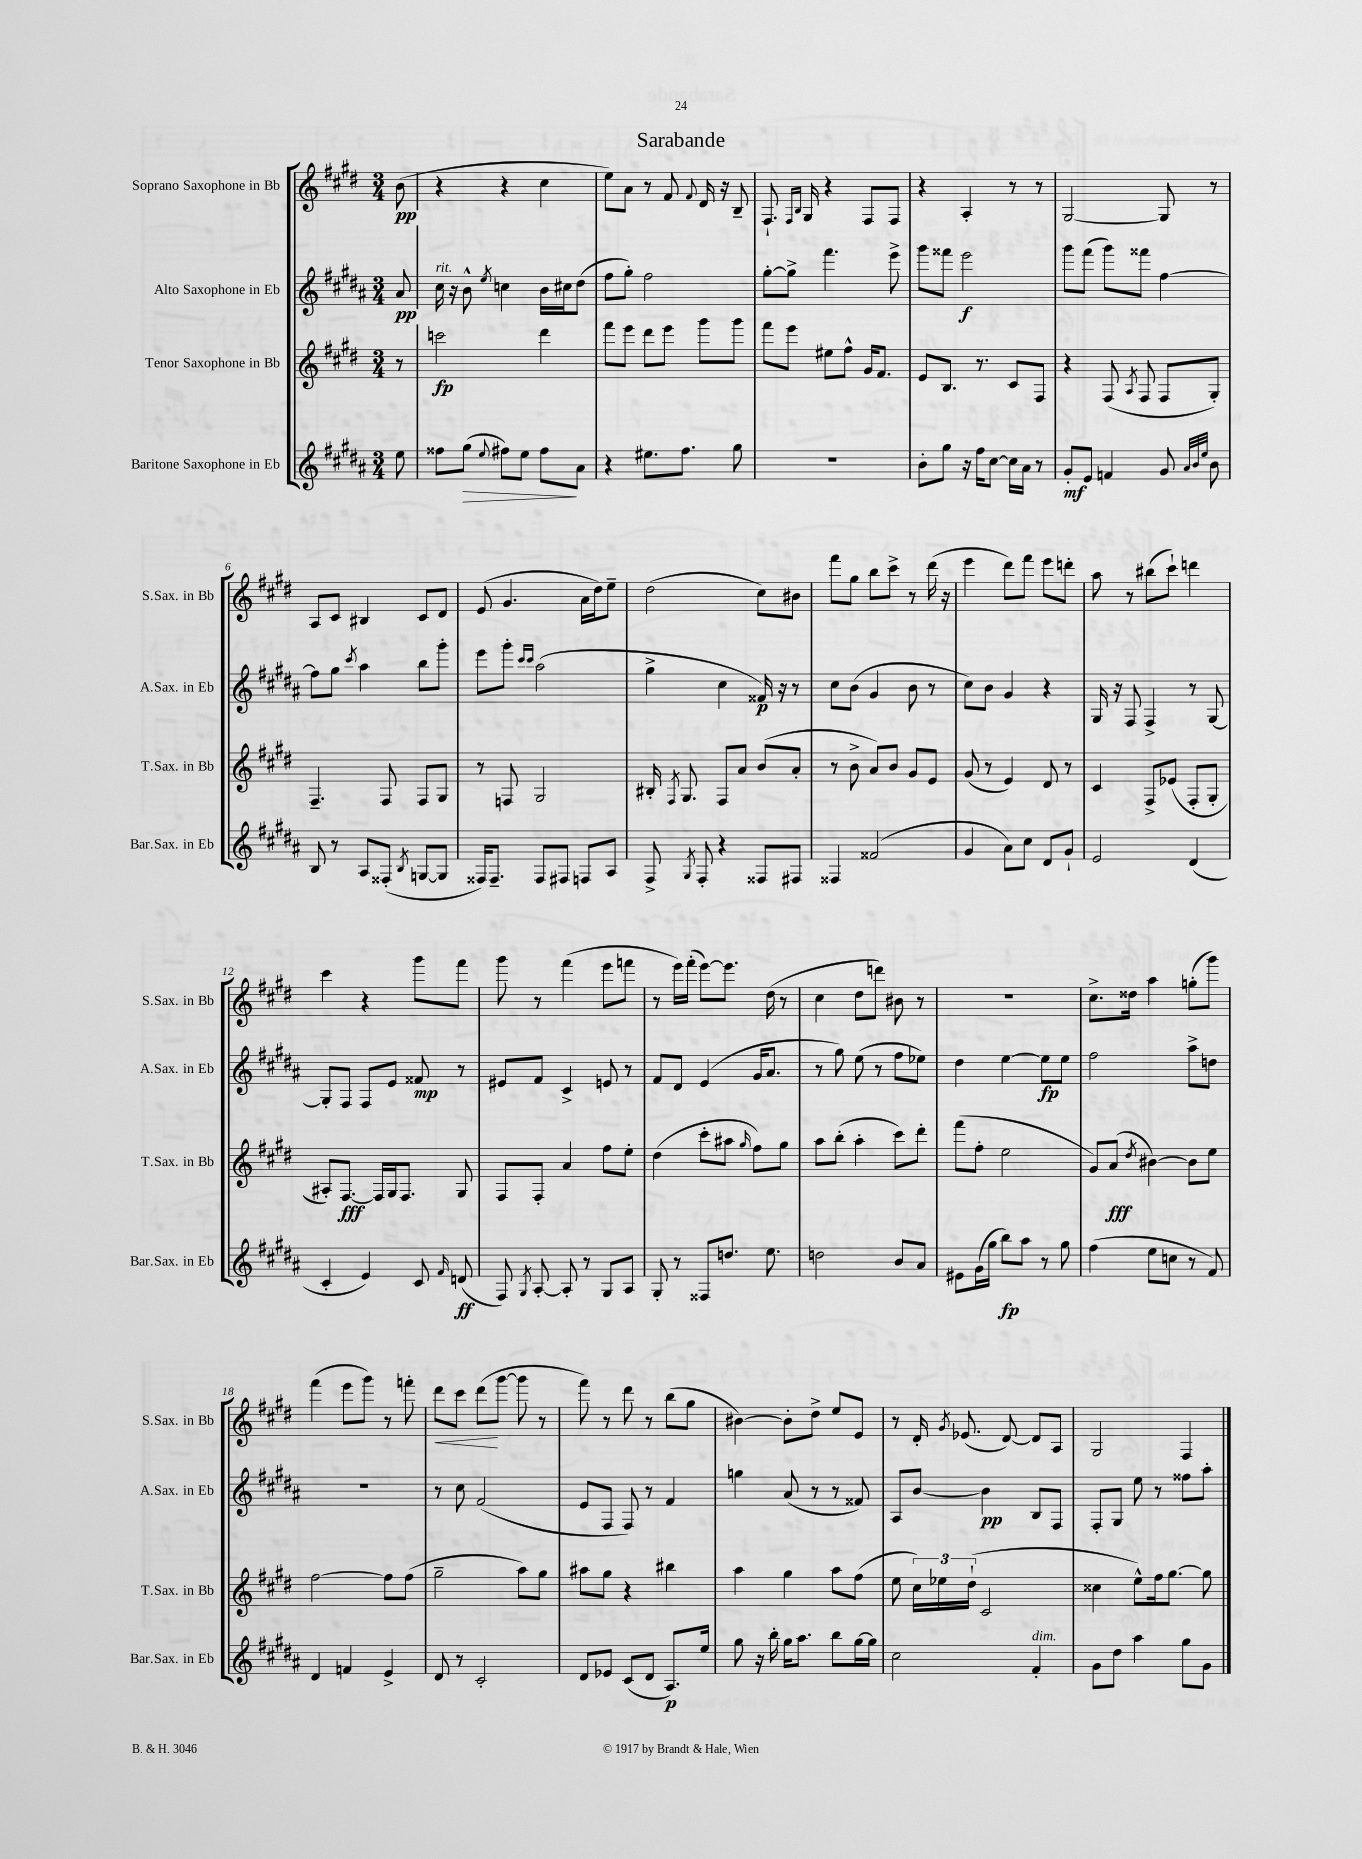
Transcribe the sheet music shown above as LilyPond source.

\header { title = "Sarabande" }
<<
\new StaffGroup <<
\new Staff = "s0" \with { instrumentName = "Soprano Saxophone in Bb" shortInstrumentName = "S.Sax. in Bb" } {
    \clef treble \key e \major \numericTimeSignature \time 3/4 \partial 8
    \autoBeamOff b'8\pp( |
    r4 r4 cis''4 |
    e''8[) a'8] r8 fis'8 \appoggiatura { fis'8 } dis'16 r16 b8-- |
    fis8.-! \grace { fis16[ b16] } gis16 r4 fis8[ fis8] |
    r4 a4-. r8 r8 |
    gis2~ gis8 r8 |
    a8[ cis'8] bis4 cis'8[ dis'8] |
    e'8( gis'4. a'16[ dis''16) e''8]-- |
    dis''2( cis''8[) bis'8] |
    fis'''8[ gis''8] b''8[ cis'''8]-> r8 dis'''16( r16 |
    e'''4 dis'''8[) fis'''8] e'''8[ d'''8]-. |
    a''8 r8 bis''8[( cis'''8]-!) d'''4 |
    cis'''4 r4 gis'''8[ fis'''8] |
    gis'''8 r8 fis'''4( e'''8[ f'''8] |
    r8 e'''16[) fis'''16]-.( e'''8[~) e'''8.] dis''16( r8 |
    cis''4 dis''8[ d'''8]) bis'8 r8 |
    R2. |
    cis''8.[-> disis''16] a''4 g''8[-.( gis'''8]) |
    fis'''4( e'''8[ gis'''8]) r8 f'''8-. |
    dis'''8[\< cis'''8] dis'''8[\!( gis'''8]~ gis'''8 r8 |
    fis'''8) r8 dis'''8 r8 b''8[( gis''8] |
    bis'4~) bis'8[-. dis''8]-> e''8[ e'8] |
    r8 dis'16-. \acciaccatura { gis'8 } ees'8.( dis'8~) dis'8[ a8] |
    gis2 fis4 \bar "|." |
}
\new Staff = "s1" \with { instrumentName = "Alto Saxophone in Eb" shortInstrumentName = "A.Sax. in Eb" } {
    \clef treble \key b \major \numericTimeSignature \time 3/4 \partial 8
    \autoBeamOff ais'8\pp |
    cis''16^\markup { \italic "rit." } r16 b'8-^ \acciaccatura { e''8 } c''4 b'16[ cis''16 dis''8]( |
    fis''8[ gis''8]-.) fis''2 |
    gis''8[~-. gis''8]-> fis'''4. e'''8-> |
    gis'''8[ fisis'''8] e'''2\f |
    gis'''8[ fis'''8]( gis'''8[) fisis'''8] fis''4~ |
    fis''8[ gis''8] \acciaccatura { cis'''8 } ais''4 b''8[ gis'''8]-. |
    e'''8[ gis'''8]-. \grace { cis'''16[ cis'''16] } ais''2( |
    gis''4-> cis''4 fisis'16\p) r16 r8 |
    cis''8[ b'8]( gis'4 b'8 r8 |
    cis''8[) b'8] gis'4 r4 |
    gis16 r16 fis8 fis4-> r8 gis8~ |
    gis8[-. fis8] fis8[ e'8] fisis'8\mp r8 |
    eis'8[ fis'8] cis'4-> e'8 r8 |
    fis'8[ dis'8] e'4( gis'16[ ais'8.] |
    r8 gis''8) e''8( r8 fis''8[ ees''8]) |
    dis''4 e''4~ e''8[\fp e''8] |
    fis''2 ais''8[-> d''8] |
    R2. |
    r8 cis''8 fis'2( |
    e'8[ fis8] fis8) r8 fis'4 |
    g''4 ais'8( r8 r8 fisis'8) |
    ais8[ b'8]~ b'4\pp b8[ fis8] |
    fis8[-. gis8] e''8 r8 fisis''8[ ais''8]-. \bar "|." |
}
\new Staff = "s2" \with { instrumentName = "Tenor Saxophone in Bb" shortInstrumentName = "T.Sax. in Bb" } {
    \clef treble \key e \major \numericTimeSignature \time 3/4 \partial 8
    \autoBeamOff r8 |
    c'''2\fp dis'''4 |
    fis'''8[ e'''8] dis'''8[ e'''8] gis'''8[ gis'''8] |
    fis'''8[ e'''8] eis''8[ fis''8]-^ gis'16[ fis'8.] |
    e'8[ b8.] r8. cis'8[ fis8] |
    r4 fis8( \acciaccatura { a8 } fis8 fis8[ gis8]-.) |
    fis4.-- fis8 fis8[ gis8] |
    r8 f8 gis2 |
    bis16-. \acciaccatura { fis8 } gis8. fis8[ a'8] b'8[( a'8]-. |
    r8 b'8-> a'8[) b'8] gis'8[ e'8] |
    gis'8( r8 e'4) dis'8 r8 |
    cis'4 fis8[-> ees'8]( fis8[-. gis8]-. |
    ais8[-.) fis8.]~\fff fis16[ gis16 fis8.] gis8 |
    fis8[ fis8]-. a'4 fis''8[ e''8]-. |
    dis''4( cis'''8[-. ais''8] \grace { gis''16 } fis''8[) gis''8] |
    a''8[ b''8]-.( a''4-. cis'''8[) dis'''8]-. |
    fis'''8[( fis''8]-. e''2 |
    gis'8[) a'8]\fff( \acciaccatura { dis''8 } bis'4~) bis'8[ e''8] |
    fis''2~ fis''8[ fis''8]( |
    gis''2-- a''8[) gis''8] |
    ais''8[ gis''8] r4 bis''4 |
    a''4 gis''4 a''8[ fis''8]( |
    e''8 \tuplet 3/2 { cis''16[) ees''16 dis''16]-!( } cis'2 |
    cisis''4 e''8[-^) fis''16 gis''8.]~ gis''8 \bar "|." |
}
\new Staff = "s3" \with { instrumentName = "Baritone Saxophone in Eb" shortInstrumentName = "Bar.Sax. in Eb" } {
    \clef treble \key b \major \numericTimeSignature \time 3/4 \partial 8
    \autoBeamOff e''8 |
    fisis''8[ gis''8]\>( \appoggiatura { e''8 } fis''8[) e''8] fis''8[\! ais'8] |
    r4 eis''8.[ fis''8.] gis''8 |
    R2. |
    b'8[-. gis''8] r16 fis''16[ cis''8]~ cis''16[ ais'16] r8 |
    gis'8[-.\mf e'8] f'4 gis'8 \grace { ais'32[ b'32 e''32] } b'8 |
    b8 r8 ais8[ fisis8]-.( \acciaccatura { b8 } g8[~ g8] |
    fisis16[) fisis8.]-- fisis8[ fis8] f8[ ais8] |
    fis8-> \acciaccatura { gis8 } fis8-. r4 fisis8[ fis8] |
    fisis4 fisis'2( |
    gis'4 ais'8[) cis''8] dis'8[ gis'8]-! |
    e'2 dis'4( |
    cis'4-. e'4) cis'8 \grace { fis'16 } d'8\ff( |
    fis8) \acciaccatura { gis8 } ais8~-. ais8-. r8 gis8[ ais8] |
    gis8-. r8 fisis8[ d''8.] e''8. |
    d''2 b'8[ ais'8] |
    eis'8[ gis'16( gis''16] b''8[\fp) ais''8] r8 gis''8 |
    fis''4( e''8[ c''8] r8 fis'8) |
    dis'4 f'4 e'4-> |
    dis'8 r8 cis'2-. |
    dis'8[ ees'8] cis'8[( dis'8] ais8.[\p) e''16] |
    gis''8 r16 b''16-. gis''16[ ais''8.] b''8[ gis''16~ gis''16] |
    cis''2 fis'4-.^\markup { \italic "dim." } |
    gis'8[ dis''8] ais''4 gis''8[ gis'8] \bar "|." |
}
>>
>>
